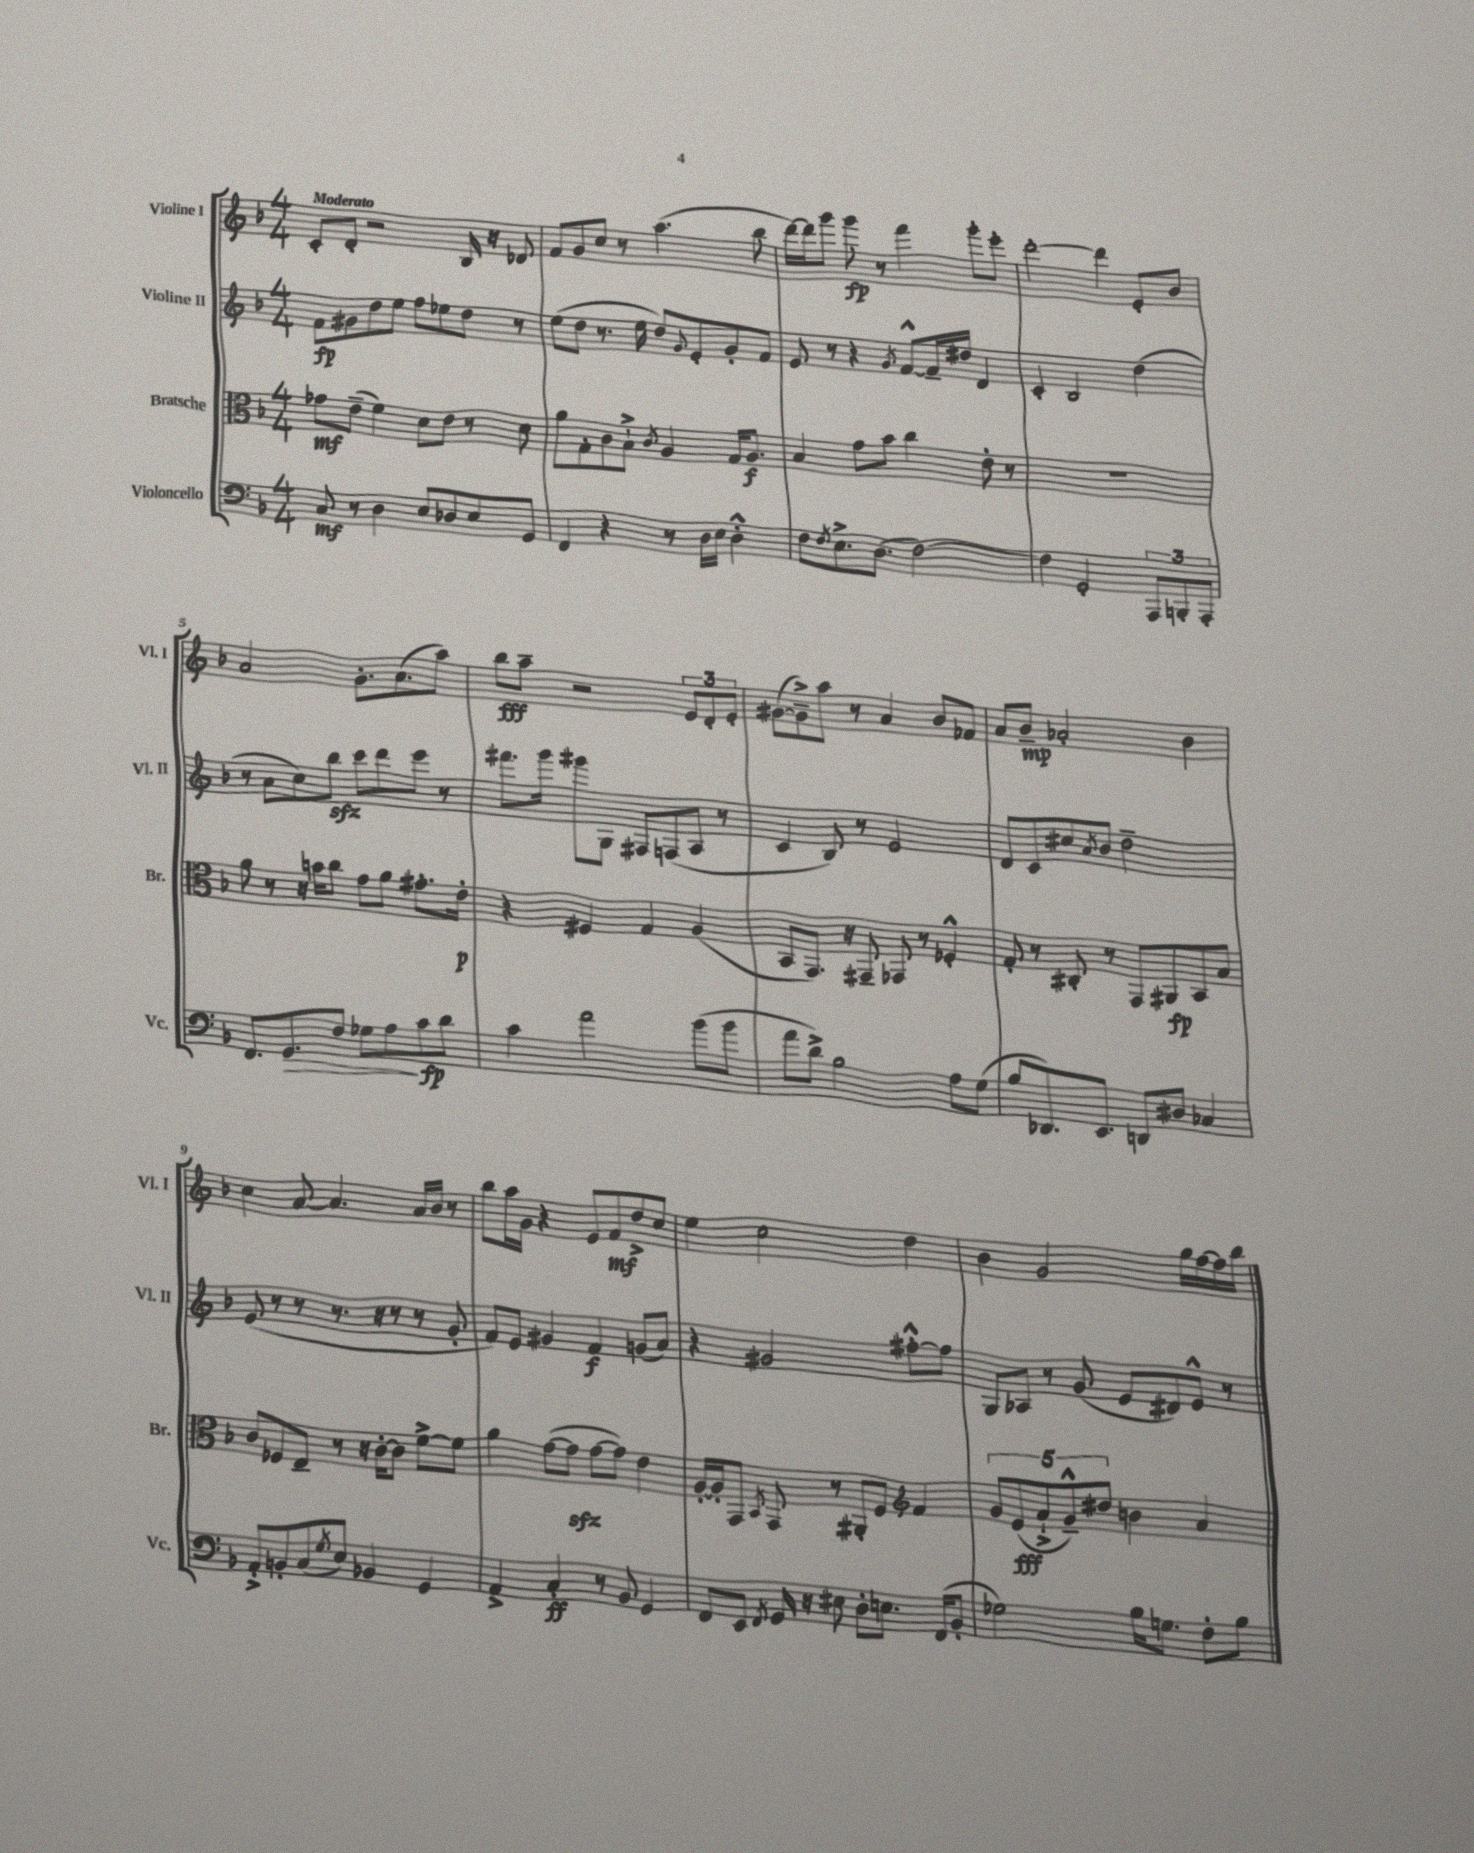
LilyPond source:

<<
\new StaffGroup <<
\new Staff = "s0" \with { instrumentName = "Violine I" shortInstrumentName = "Vl. I" } {
    \clef treble \key f \major \numericTimeSignature \time 4/4 \tempo "Moderato"
    c'8-. d'8-. r2 bes16 r16 des'8 |
    f'8 g'8 c''8 r8 a''4.( bes''8 |
    d'''16~) d'''16 g'''8 g'''8\fp r8 f'''4 g'''8-. e'''8-. |
    d'''2~-. d'''4 e'8-. bes'8 |
    a'2 g'8.-. a'8.( a''8) |
    bes''8\fff a''8-- r2 \tuplet 3/2 { e'8 d'8-. e'8-. } |
    gis'8~( gis'8--->) a''8 r8 a'4 bes'8 fes'8 |
    a'8 bes'8--\mp aes'2-. bes'4 |
    c''4 a'8~ a'4. a'16 bes'16 r8 |
    bes''8 a''16 g'16 r4 e'8 f'8\mf d''8-> c''8 |
    e''4 c''2 d''4 |
    bes'4 g'2 g''16 f''16~ f''16 bes''16 \bar "|." |
}
\new Staff = "s1" \with { instrumentName = "Violine II" shortInstrumentName = "Vl. II" } {
    \clef treble \key f \major \numericTimeSignature \time 4/4
    f'8\fp gis'8 d''8 e''8 f''8 ees''8 d''8 r8 |
    e''8( d''8 r8. e''16 d''8) \appoggiatura { g'8 } e'8-. g'8-. f'8 |
    e'8 r8 r4 \acciaccatura { g'8 } f'8~-^ f'16-- dis''16 d'4 |
    c'4-. bes2 d''4( |
    r8 a'8 c''8) bes''8\sfz c'''8 d'''8 e'''8 r8 |
    fis'''8. g'''16 gis'''8 g8 fis8 f8( a8 r8 |
    c'4 bes8) r8 e'2 |
    d'8 c'8 cis''8 \acciaccatura { a'8 } bes'8 d''2-- |
    e'8( r8 r8 r8. r16 r8 r8 g'8-. |
    f'8) e'8 gis'4 f'4\f g'8( a'8) |
    r4 gis'2 fis''8~-.-^ fis''8 |
    g8 aes8 r8 g'8( e'8 dis'8) e'8-^ r8 \bar "|." |
}
\new Staff = "s2" \with { instrumentName = "Bratsche" shortInstrumentName = "Br." } {
    \clef alto \key f \major \numericTimeSignature \time 4/4
    ges'8\mf e'8--( f'4) d'8 e'8 r8 d'8 |
    a'8 g8-. c'8 bes8-!-> \acciaccatura { c'8 } a4 g16 a8.\f |
    bes4 g'8 bes'8 c''4 e'8-. r8 |
    R1 |
    a'8 r8 r16 b'16 c''8 g'8 a'8 gis'8.-. e'16-.\p |
    r4 fis4 g4 a4( |
    bes,8 g,8.) r16 gis,8-- ges,8 r8 fes4-.-^ |
    g8-. r8 cis8-. r8 g,8 ais,8\fp bes,8 bes8 |
    c'8 fes8 e8-- r8 r16 c'16~-. c'8 f'8~-> f'8 |
    a'4 g'8~( g'8\sfz g'8~ g'8) e'4 |
    a16~-. a16-. g,8 \acciaccatura { bes,8 } g,8 r8 ais,8-. f8 \clef treble f'4 |
    \tuplet 5/4 { g'8 e'8\fff( a'8-!-> g'8---^) dis''8 } b'4 a'4 \bar "|." |
}
\new Staff = "s3" \with { instrumentName = "Violoncello" shortInstrumentName = "Vc." } {
    \clef bass \key f \major \numericTimeSignature \time 4/4
    c8\mf r8 d4 e8 des8 e8 g,8 |
    f,4 r4 r8 d16 e16 d4-.-^ |
    f8 \acciaccatura { f8 } e8.-> d8.( f2~) |
    f4 g,2-. \tuplet 3/2 { a,,8 b,,8-. a,,8-. } |
    f,8. g,8.\> f8 ges8 a8\! c'8\fp d'8 |
    c'4 a'2 bes'8( bes'8 |
    a'8 d'8->) bes2 a8 g8( |
    bes8 des,8.) e,8. d,8 dis8 ces4 |
    a,8-.-> b,8-. c8( \acciaccatura { g8 } e8) bes,4 g,4 |
    a,4-> c4-.\ff r8 bes,8 g,4 |
    f,8 e,8 \acciaccatura { f,8 } g,16 r16 eis8 d8-. e8. f,16( bes,8-. |
    ges2) bes16 g8. f8-. bes8 \bar "|." |
}
>>
>>
